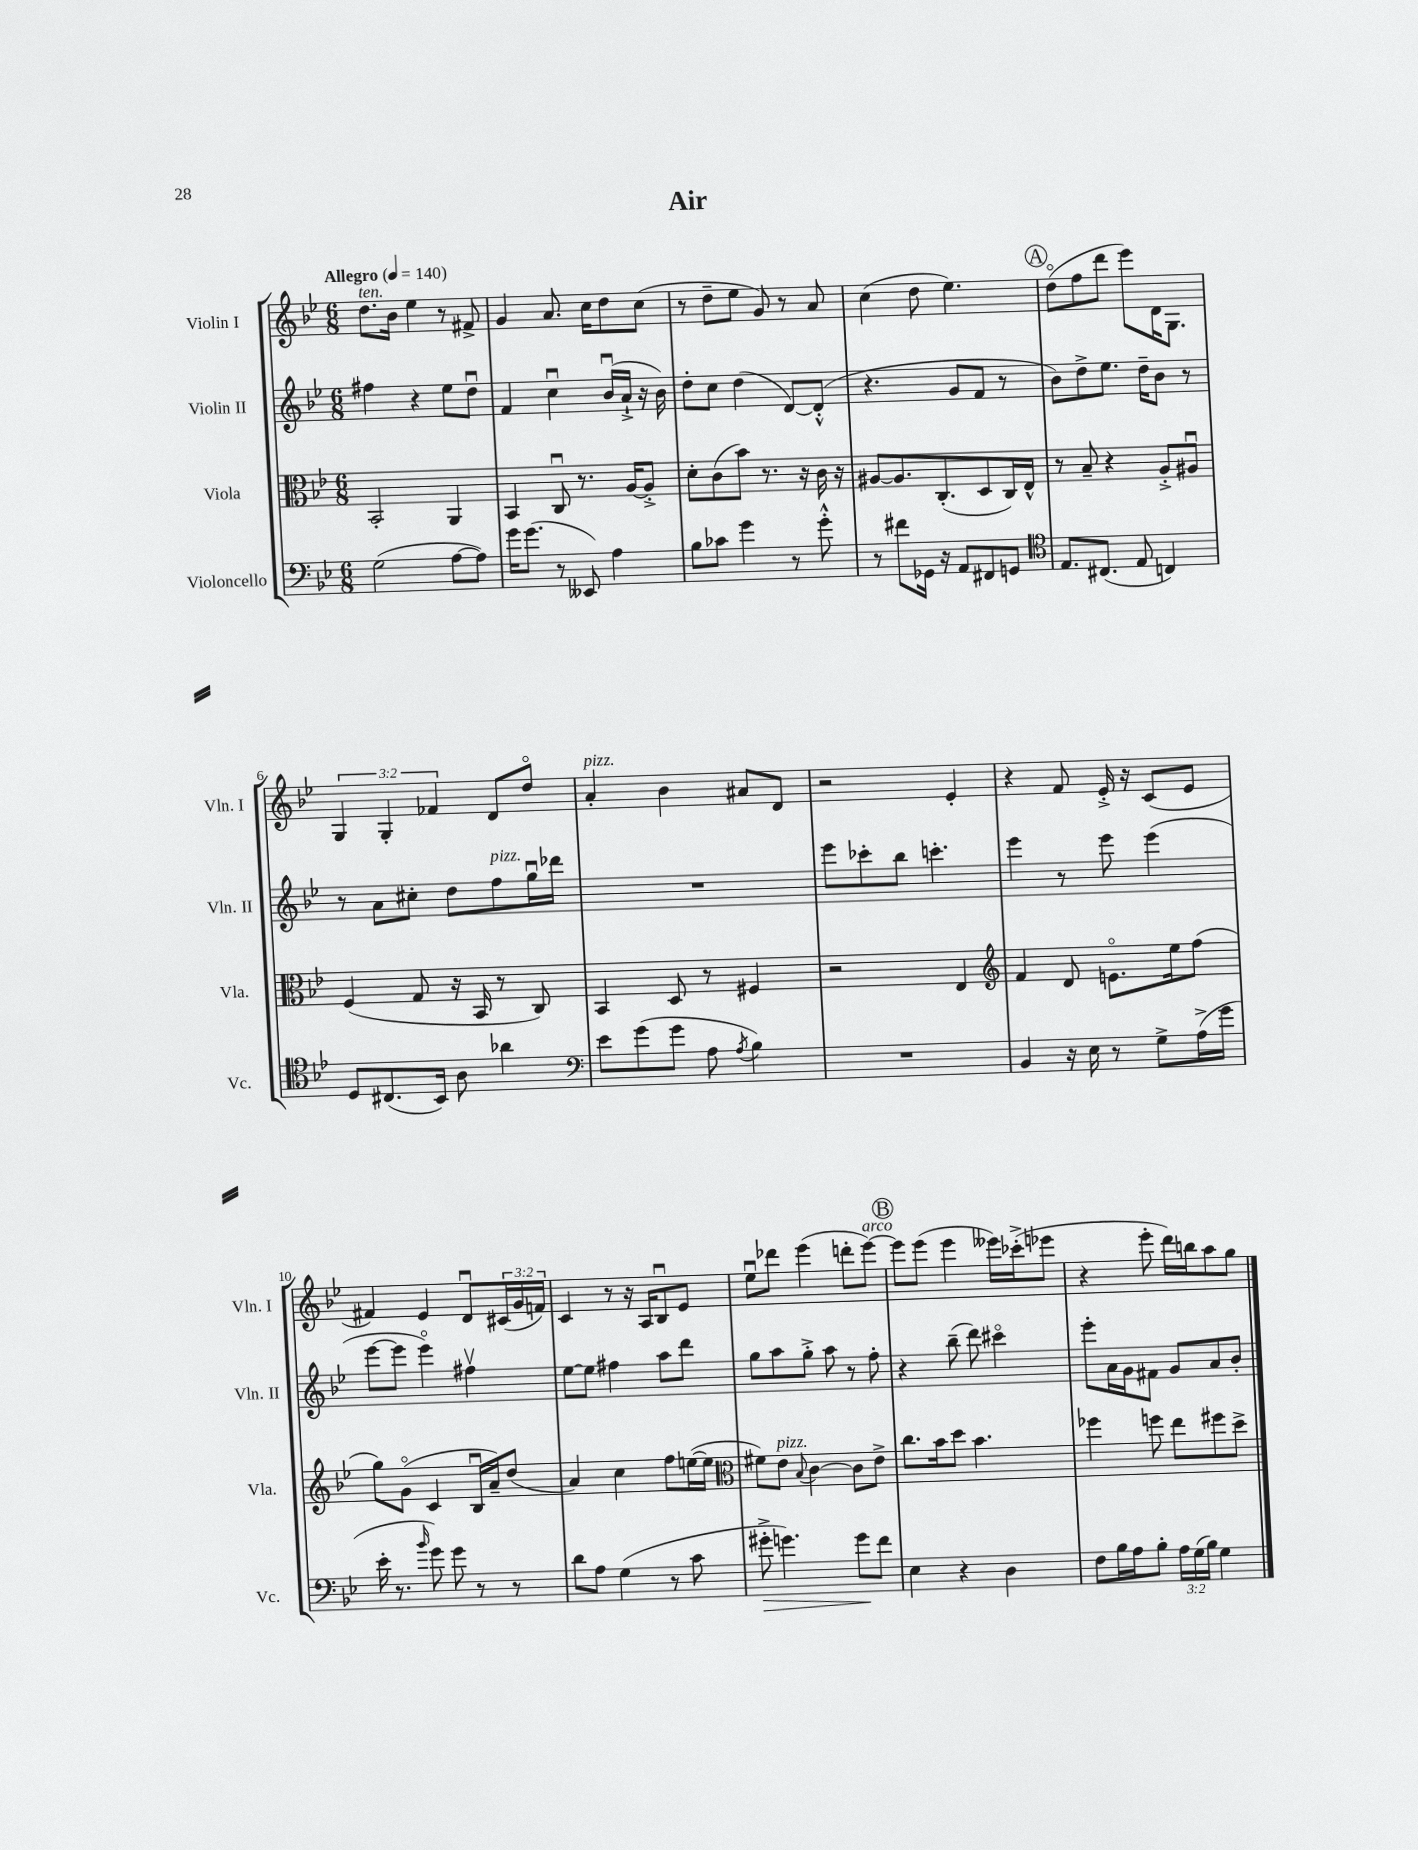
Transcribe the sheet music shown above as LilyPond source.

\header { title = "Air" }
<<
\new StaffGroup <<
\new Staff = "s0" \with { instrumentName = "Violin I" shortInstrumentName = "Vln. I" } {
    \clef treble \key bes \major \numericTimeSignature \time 6/8 \override Staff.TupletNumber.text = #tuplet-number::calc-fraction-text \tempo "Allegro" 4 = 140
    d''8.^\markup { \italic "ten." } bes'16 ees''4 r8 fis'8-> |
    g'4 a'8. c''16 d''8 c''8( |
    r8 d''8-- ees''8 g'8) r8 a'8 |
    c''4( d''8 ees''4.) |
    \mark \markup { \circle "A" } d''8\flageolet( f''8 d'''8 ees'''8) d'16 g8. |
    \tuplet 3/2 { g4 g4-. fes'4 } d'8 d''8\flageolet |
    a'4-.^\markup { \italic "pizz." } bes'4 ais'8 d'8 |
    r2 ees'4-. |
    r4 f'8 ees'16-.-> r16 c'8( ees'8 |
    fis'4) ees'4 d'8\downbow \tuplet 3/2 { cis'16( g'16 f'16) } |
    c'4 r8 r16 a16 bes8\downbow ees'8 |
    ees''8\downbow des'''8 ees'''4( d'''8-. ees'''8~^\markup { \italic "arco" }) |
    \mark \markup { \circle "B" } ees'''8 ees'''8( ees'''4 eeses'''16) ces'''16-.->( ees'''8 |
    r4 ees'''8-. d'''16) b''16 a''8 g''8 \bar "|." |
}
\new Staff = "s1" \with { instrumentName = "Violin II" shortInstrumentName = "Vln. II" } {
    \clef treble \key bes \major \numericTimeSignature \time 6/8
    fis''4 r4 ees''8 d''8\downbow |
    f'4 c''4\downbow bes'16\downbow( a'16-!-> r16 bes'16) |
    d''8-. c''8 d''4( d'8~) d'8-.-^( |
    r4. g'8 f'8 r8 |
    \mark \markup { \circle "A" } bes'8) d''8-> ees''8. d''16-- bes'8 r8 |
    r8 a'8 cis''8-. d''8 f''8^\markup { \italic "pizz." } g''16\downbow des'''16 |
    R2. |
    ees'''8 ces'''8-. bes''8 c'''4.-. |
    ees'''4 r8 ees'''8 ees'''4( |
    ees'''8~ ees'''8 ees'''4\flageolet) fis''4\upbow |
    ees''8~ ees''8 fis''4 a''8 d'''8 |
    g''8 a''8 g''8-.-> a''8 r8 f''8-. |
    \mark \markup { \circle "B" } r4 bes''8--( d'''8) cis'''4\flageolet |
    ees'''8-. a'16 g'16 fis'8 g'8 a'8 bes'8-. \bar "|." |
}
\new Staff = "s2" \with { instrumentName = "Viola" shortInstrumentName = "Vla." } {
    \clef alto \key bes \major \numericTimeSignature \time 6/8
    bes,2-. a,4 |
    bes,4 c8\downbow r8. a16~ a8-.-> |
    d'8-. c'8( bes'8) r8. r16 c'16 r16 |
    ais8~ ais8. c8.-.( d8 c16) ees16-^ |
    \mark \markup { \circle "A" } r8 bes8-- r4 a8-.-> ais8\downbow |
    f4( g8 r16 bes,16 r8 c8) |
    bes,4 d8 r8 fis4 |
    r2 ees4 |
    \clef treble f'4 d'8 e'8.\flageolet ees''16 f''8( |
    g''8) g'8\flageolet( c'4 bes16\downbow a'16--) d''8( |
    a'4) c''4 f''8 e''16~( e''16 |
    \clef alto fis'8) ees'8^\markup { \italic "pizz." } \appoggiatura { bes8 } c'4~ c'8 ees'8-> |
    \mark \markup { \circle "B" } c''8. bes'16 d''8 bes'4. |
    fes''4 f''8 ees''8 fis''8 d''8-> \bar "|." |
}
\new Staff = "s3" \with { instrumentName = "Violoncello" shortInstrumentName = "Vc." } {
    \clef bass \key bes \major \numericTimeSignature \time 6/8 \override Staff.TupletNumber.text = #tuplet-number::calc-fraction-text
    g2( a8~ a8) |
    g'16 g'8.( r8 eeses,8) a4 |
    bes8 ces'8 g'4 r8 g'8-.-^ |
    r8 fis'8 ges,16 r16 a,8 fis,8 g,8 |
    \mark \markup { \circle "A" } \clef tenor ees8. cis8.( ees8 c4) |
    d8 cis8.( bes,16) a8 aes'4 |
    \clef bass ees'8 g'8( g'8 a8 \acciaccatura { a8 } bes4) |
    R2. |
    bes,4 r16 ees16 r8 g8-> a16->( g'16 |
    ees'16-. r8. \grace { bes'16 } g'8) g'8 r8 r8 |
    d'8 a8 g4( r8 c'8 |
    gis'8-.->\> g'4.) g'8\! f'8 |
    \mark \markup { \circle "B" } ees4 r4 d4 |
    f8 bes16 a16 bes8-. \tuplet 3/2 { a16 g16( bes16) } g4 \bar "|." |
}
>>
>>
